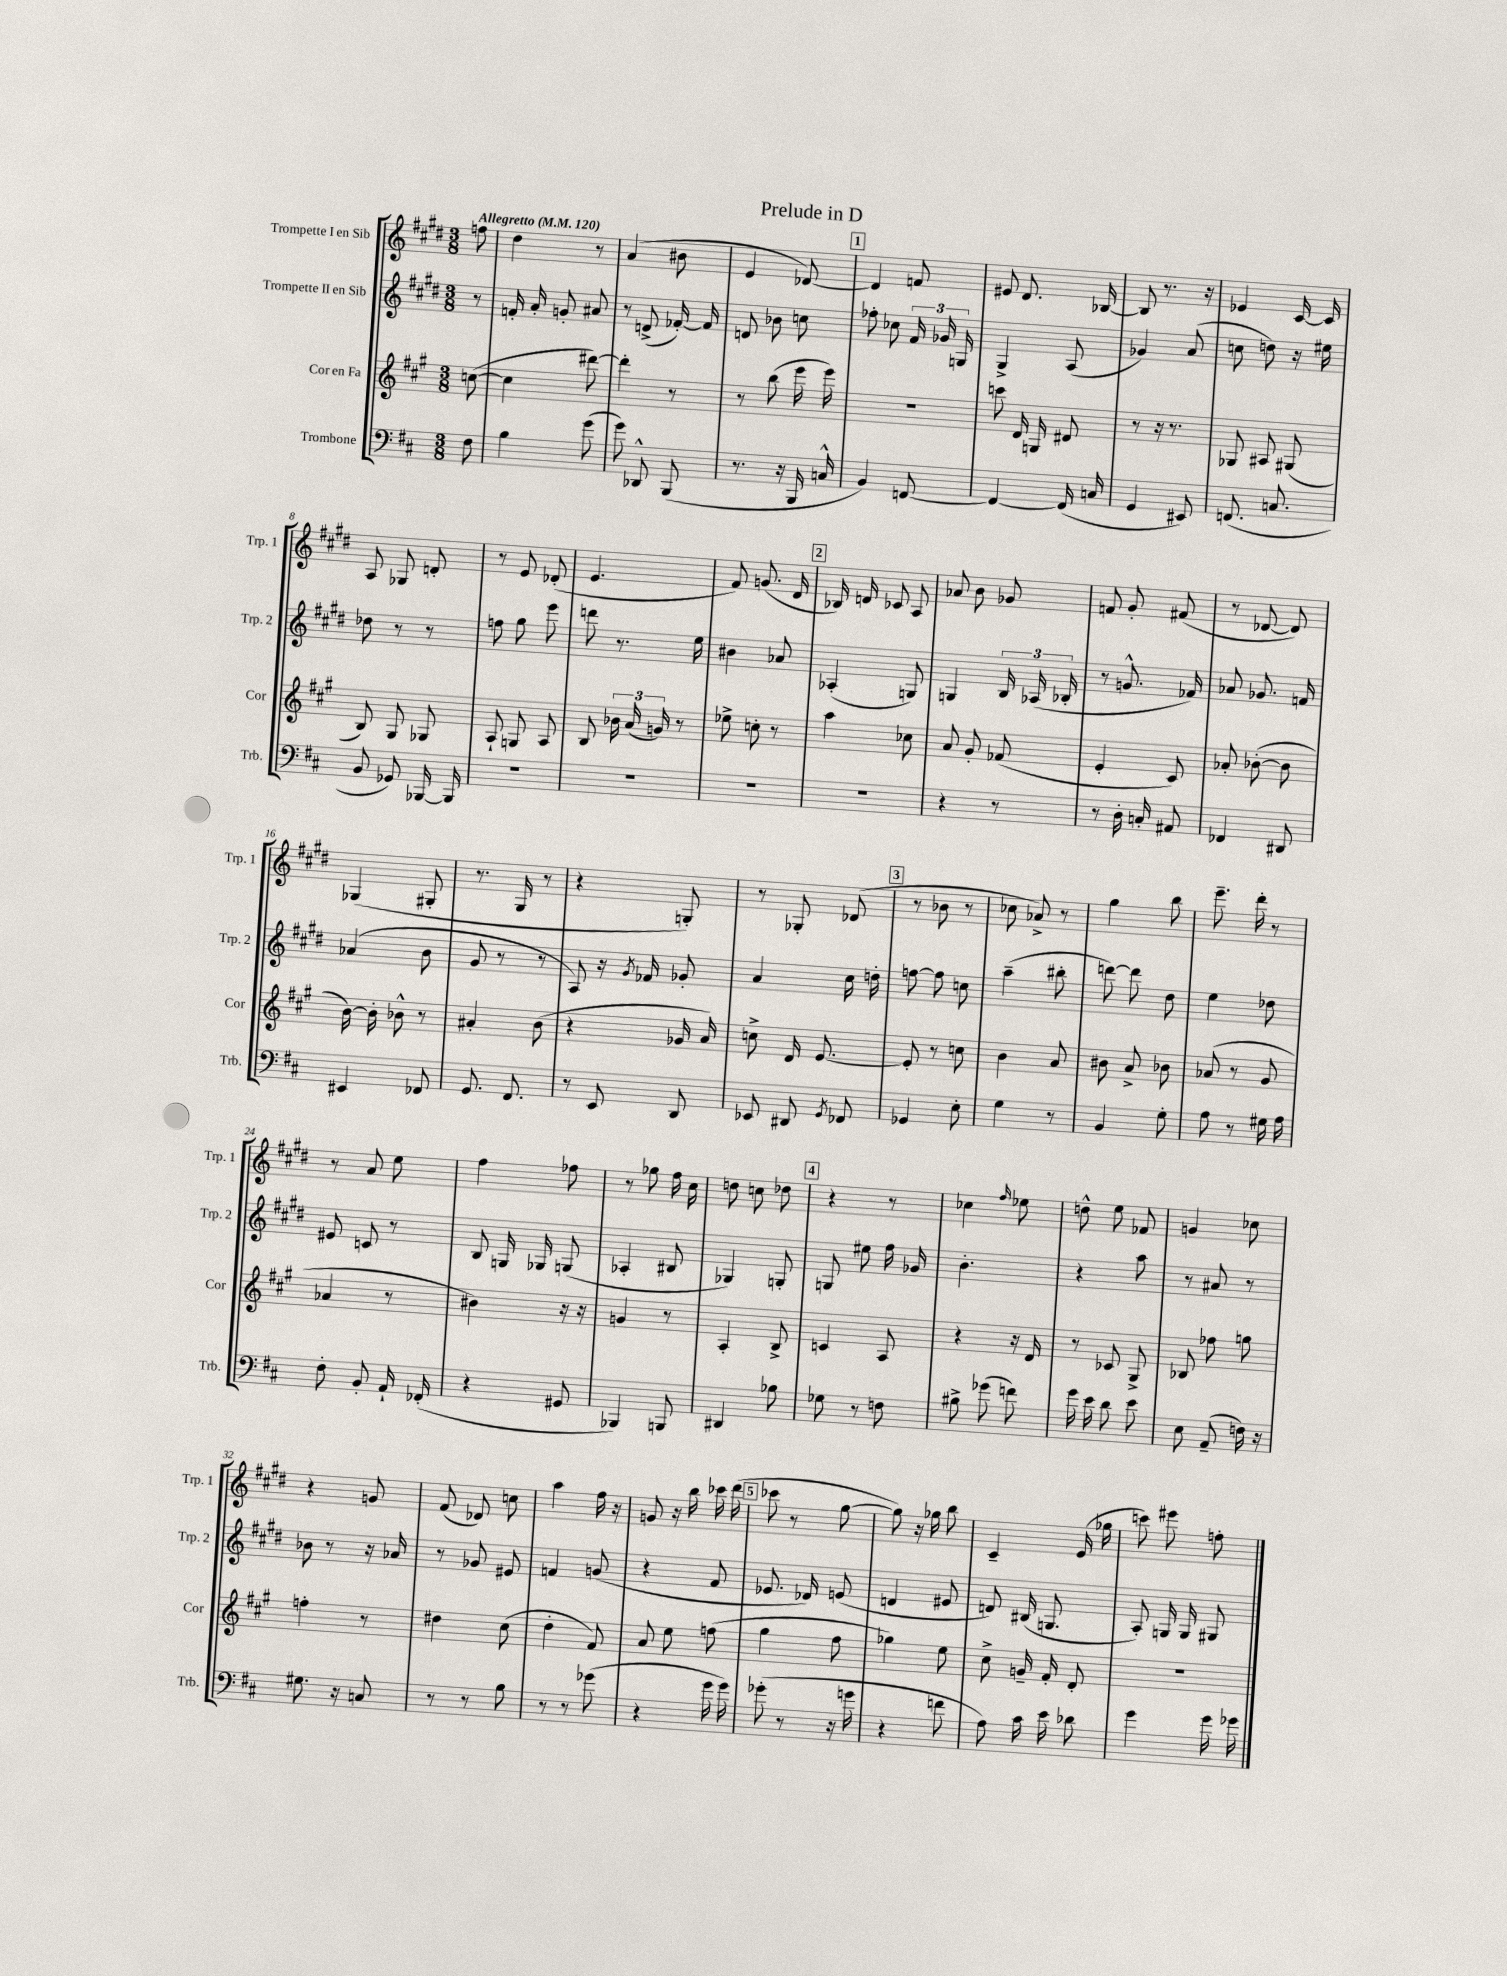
\header { title = "Prelude in D" }
<<
\new StaffGroup <<
\new Staff = "s0" \with { instrumentName = "Trompette I en Sib" shortInstrumentName = "Trp. 1" } {
    \clef treble \key e \major \numericTimeSignature \time 3/8 \partial 8 \tempo "Allegretto" 4 = 120
    \autoBeamOff f''8 |
    dis''4 r8 |
    a'4( bis'8 |
    e'4 des'8~) |
    \mark \markup { \box "1" } des'4 f'8 |
    eis'8 dis'8. bes16~ |
    bes8 r8. r16 |
    ees'4 cis'16~ cis'16 |
    a8 ges8 d'8-. |
    r8 e'8 des'8-.( |
    e'4. |
    fis'8) g'8.( dis'16 |
    \mark \markup { \box "2" } bes16) d'16 ces'8 a8 |
    aes'8 b'8 ges'8 |
    f'8 gis'8-. fis'8( |
    r8 des'8~ des'8) |
    ges4( gis8-. |
    r8. gis16 r8 |
    r4 g8-.) |
    r8 ges8-. des'8( |
    \mark \markup { \box "3" } r8 bes'8 r8 |
    ces''8 aes'8->) r8 |
    gis''4 b''8 |
    e'''8.-- dis'''16-. r8 |
    r8 a'8 e''8 |
    fis''4 fes''8 |
    r8 ges''8 fis''16 cis''16 |
    d''8 c''8 des''8 |
    \mark \markup { \box "4" } r4 r8 |
    ces''4 \grace { fis''16 } ees''8 |
    d''8-^ e''8 fes'8 |
    g'4 ces''8 |
    r4 g'8 |
    fis'8( des'8) c''8 |
    a''4 fis''16 r16 |
    g'8 r16 b''16 ces'''16 dis'''16( |
    \mark \markup { \box "5" } ces'''8 r8 gis''8~ |
    gis''8) r16 ges''16 b''8 |
    cis'4-- e'16( ges''16 |
    c'''8) eis'''8 f''8-. \bar "|." |
}
\new Staff = "s1" \with { instrumentName = "Trompette II en Sib" shortInstrumentName = "Trp. 2" } {
    \clef treble \key e \major \numericTimeSignature \time 3/8 \partial 8
    \autoBeamOff r8 |
    f'16-. a'16-. g'8-. ais'8 |
    r8 d'8->( fes'16~-.) fes'16 |
    d'8 bes'8 c''8 |
    \mark \markup { \box "1" } fes''8-. ces''8 \tuplet 3/2 { fis'16 ges'16 g16 } |
    gis4-> a8( |
    ges'4) a'8( |
    c''8 d''8) r16 eis''16 |
    des''8 r8 r8 |
    f''8 gis''8 e'''8 |
    d'''8 r8. e''16 |
    bis'4 aes'8 |
    \mark \markup { \box "2" } aes4-.( g8) |
    g4 \tuplet 3/2 { b16 aes16( bes16-. } |
    r8 g'8.-^ fes'16) |
    aes'8 ges'8. f'16 |
    aes'4( b'8 |
    gis'8 r8 r8 |
    a8) r16 \acciaccatura { gis'8 } fes'16 ges'8-. |
    a'4 cis''16 d''16-. |
    \mark \markup { \box "3" } f''8~ f''8 c''8 |
    a''4--( bis''8-. |
    d'''8~) d'''8 dis''8 |
    e''4 des''8 |
    eis'8 c'8 r8 |
    b8 g16 ges16 g8( |
    aes4-. bis8 |
    ges4) g8-. |
    \mark \markup { \box "4" } g8 eis''8 fis''16 ges'16 |
    b'4.-. |
    r4 a''8 |
    r8 ais'8 r8 |
    bes'8 r8 r16 aes'16 |
    r8 ges'8 eis'8 |
    f'4 g'8( |
    r4 fis'8 |
    \mark \markup { \box "5" } ees'8. des'16) e'8( |
    d'4 eis'8 |
    d'8) bis16( g8. |
    a8-.) g16 g16 gis8 \bar "|." |
}
\new Staff = "s2" \with { instrumentName = "Cor en Fa" shortInstrumentName = "Cor" } {
    \clef treble \key a \major \numericTimeSignature \time 3/8 \partial 8
    \autoBeamOff c''8~( |
    c''4 dis'''8~) |
    dis'''4-. r8 |
    r8 b''8( e'''16 e'''16) |
    \mark \markup { \box "1" } R4. |
    c'''8 d'16 g16 dis'8 |
    r8 r16 r8. |
    ges8 ais8 gis8( |
    b8) gis8 ges8 |
    a8-! g8 a8 |
    b8 \tuplet 3/2 { bes'16 a'16( g'16) } r8 |
    ees''8-> c''8-. r8 |
    \mark \markup { \box "2" } a''4 ces''8 |
    a'8 gis'8-. fes'8( |
    e'4-. cis'8) |
    aes'8-. bes'8~-.( bes'8 |
    b'16~) b'16-. bes'8-^ r8 |
    ais'4-. b'8( |
    r4 ges'16 a'16) |
    c''8-> d'16 e'8.~ |
    \mark \markup { \box "3" } e'8-. r8 c''8 |
    b'4 a'8 |
    bis'8 a'8-> bes'8 |
    aes'8( r8 gis'8 |
    aes'4 r8 |
    bis'4) r16 r16 |
    g'4 r8 |
    a4-. b8-> |
    \mark \markup { \box "4" } c'4 a8 |
    r4 r16 d'16 |
    r8 ces'8 gis8-> |
    bes8 fes''8 g''8 |
    f''4-. r8 |
    dis''4 cis''8( |
    d''4-. fis'8) |
    a'8 e''8 f''8( |
    \mark \markup { \box "5" } gis''4 fis''8 |
    ges''4) e''8 |
    cis''8-> g'16-- fis'16-. d'8-. |
    R4. \bar "|." |
}
\new Staff = "s3" \with { instrumentName = "Trombone" shortInstrumentName = "Trb." } {
    \clef bass \key d \major \numericTimeSignature \time 3/8 \partial 8
    \autoBeamOff fis8 |
    b4 g'8( |
    g'8) des,8-^ b,,8( |
    r8. r16 b,,16 c16-^ |
    \mark \markup { \box "1" } b,4) f,8~ |
    f,4~ f,16( c16 |
    g,4 eis,8) |
    f,8.( c8. |
    b,8 ges,8) bes,,16~ bes,,16 |
    R4. |
    R4. |
    R4. |
    \mark \markup { \box "2" } R4. |
    r4 r8 |
    r8 d16-. c16-. ais,8 |
    fes,4 dis,8 |
    eis,4 fes,8 |
    g,8. fis,8. |
    r8 e,8 d,8 |
    ees,8 dis,8 \acciaccatura { g,8 } fes,8 |
    \mark \markup { \box "3" } ges,4 e8-. |
    g4 r8 |
    b,4 g8-. |
    a8 r8 gis16 a16 |
    fis8-. b,8-. a,16-! fes,16-.( |
    r4 gis,8 |
    bes,,4) b,,8 |
    dis,4 bes8 |
    \mark \markup { \box "4" } ges8 r8 f8 |
    bis8-> ges'8( f'8) |
    g'16 e'16 d'8 e'8 |
    e8 a,8--( f16) r16 |
    gis8. r16 c8 |
    r8 r8 b8 |
    r8 r8 ges'8( |
    r4 g'16 g'16) |
    \mark \markup { \box "5" } ges'8-.( r8 r16 g'16 |
    r4 f'8 |
    a8) cis'16 e'16 des'8 |
    g'4 g'16 ges'16 \bar "|." |
}
>>
>>
